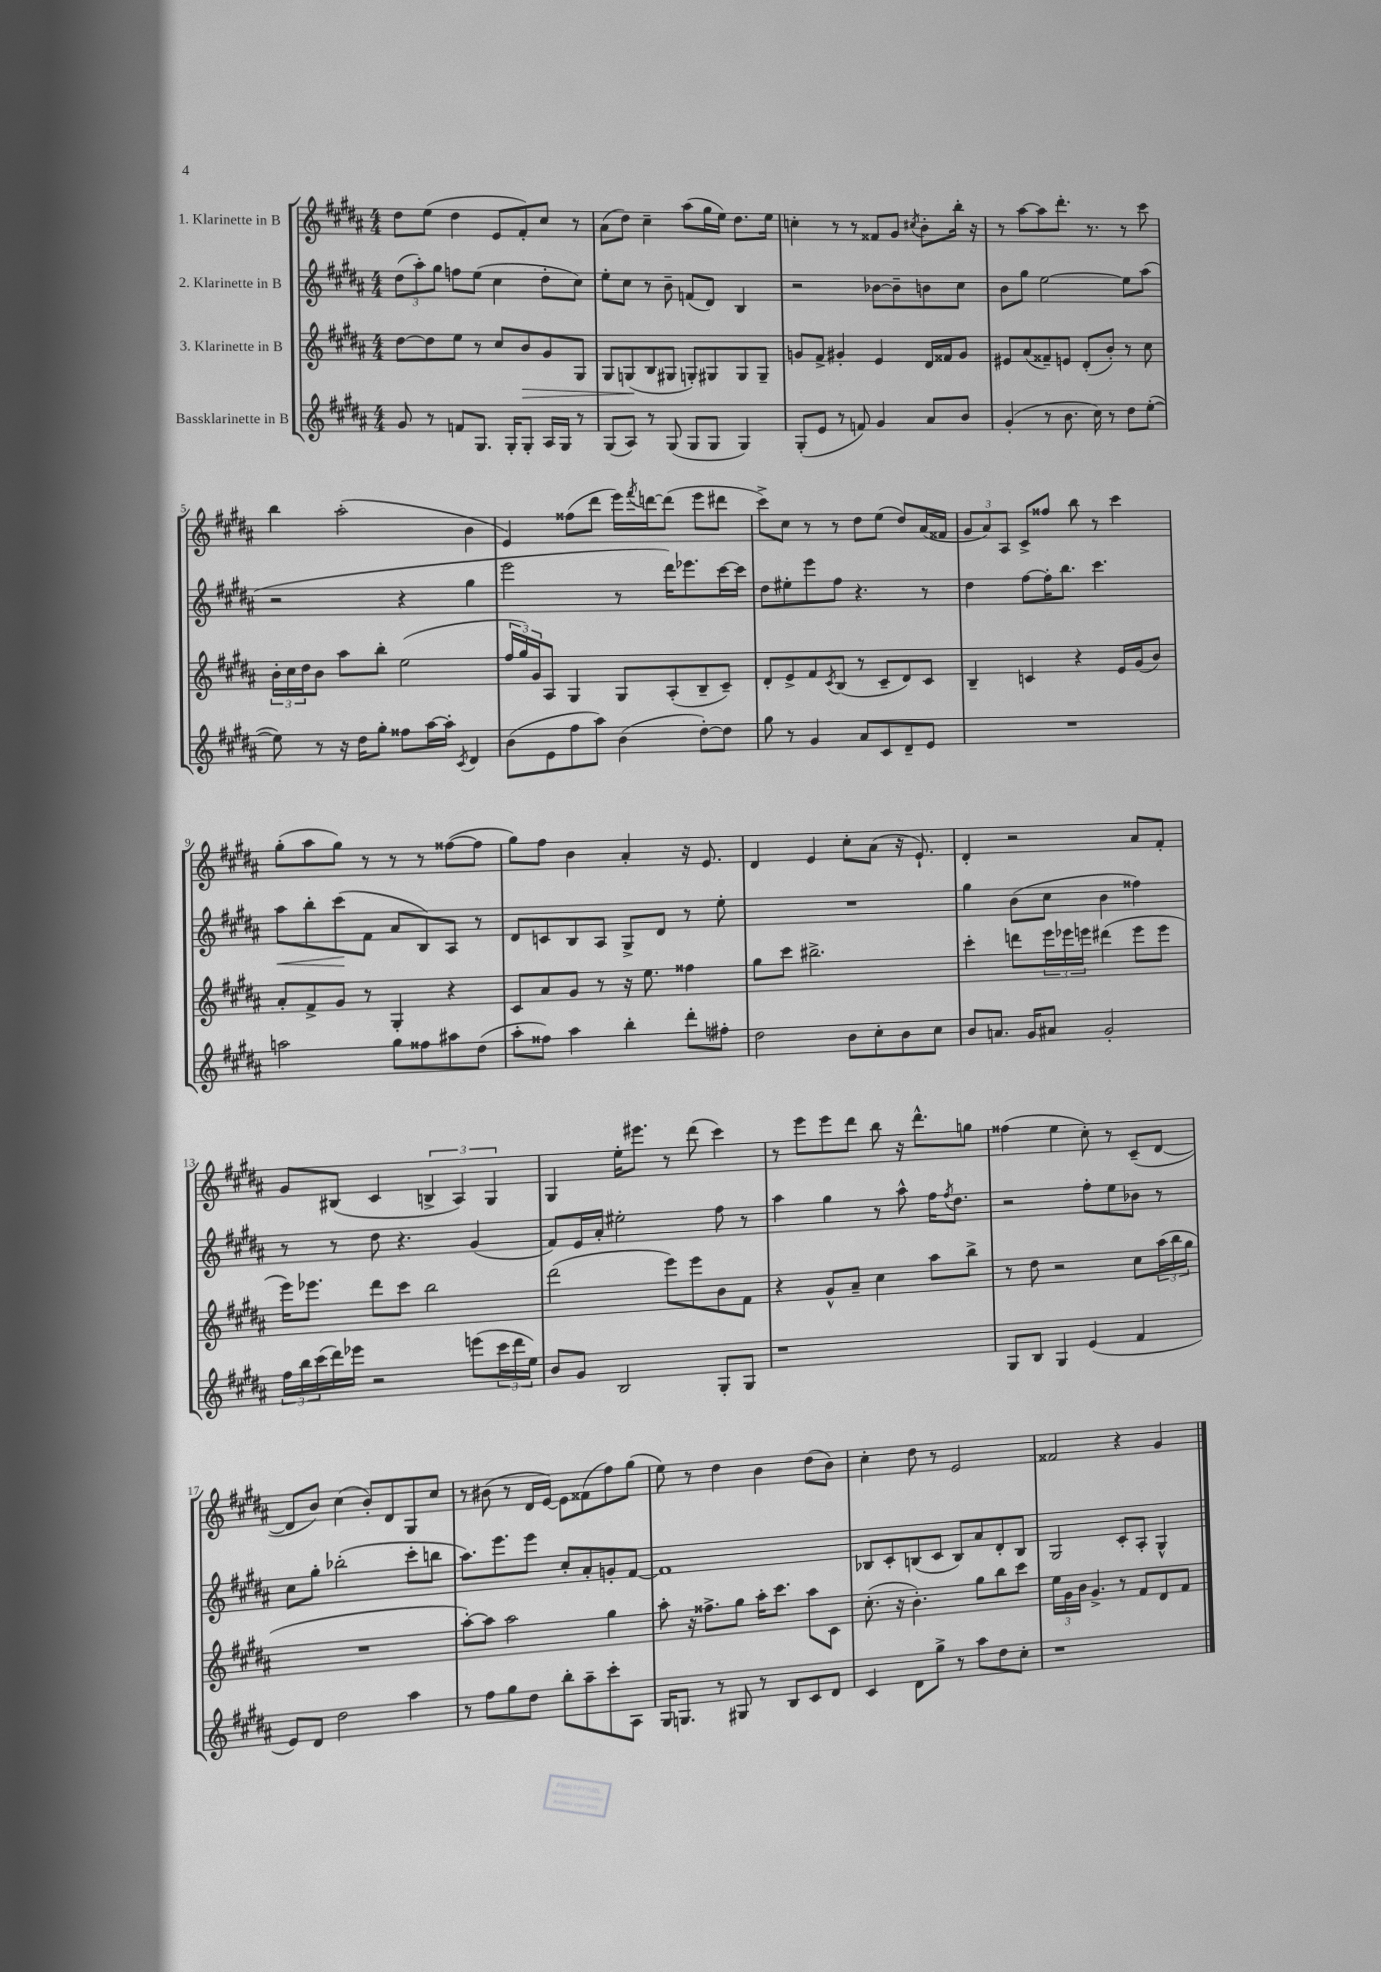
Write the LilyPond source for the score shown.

<<
\new StaffGroup <<
\new Staff = "s0" \with { instrumentName = "1. Klarinette in B" } {
    \clef treble \key b \major \numericTimeSignature \time 4/4
    dis''8 e''8( dis''4 e'8 fis'8-.) cis''8 r8 |
    ais'8( dis''8) cis''4-- ais''8( gis''16 e''16) dis''8. e''16 |
    c''4-. r8 r8 fisis'8 gis'8 \acciaccatura { cis''8 } b'8-. b''16-. r16 |
    r8 ais''8~ ais''8 dis'''8.-. r8. r8 cis'''8 |
    b''4 ais''2-.( b'4 |
    e'4) fisis''8( dis'''8 e'''16) \acciaccatura { fis'''8 } d'''16~ d'''8( e'''8 dis'''8 |
    cis'''8->) cis''8 r8 r8 dis''8 e''8( dis''8) ais'16( fisis'16 |
    \tuplet 3/2 { gis'8 ais'8) ais8 } cis'8-> fisis''8 b''8 r8 cis'''4 |
    gis''8-.( ais''8 gis''8) r8 r8 r8 fisis''8~( fisis''8 |
    gis''8) fis''8 b'4 ais'4-. r16 e'8. |
    dis'4 e'4 cis''8-. ais'8( r16 e'8.-!) |
    dis'4-. r2 ais'8 fis'8-. |
    gis'8 bis8( cis'4 \tuplet 3/2 { b4-> ais4) gis4 } |
    gis4 e''16-. eis'''8. r8 dis'''8( cis'''4) |
    r8 e'''8 e'''8 dis'''8 b''8 r16 dis'''8.-^ g''8 |
    fisis''4( e''4 cis''8-.) r8 cis'8--( dis'8~ |
    dis'8 b'8) cis''4( b'8-.) dis'8 gis8 cis''8 |
    r8 bis'8( r8 dis'16 e'16~) e'8 fisis'8( fis''8) gis''8( |
    e''8) r8 dis''4 b'4 dis''8( b'8) |
    cis''4-. dis''8 r8 e'2 |
    fisis'2 r4 gis'4 \bar "|." |
}
\new Staff = "s1" \with { instrumentName = "2. Klarinette in B" } {
    \clef treble \key b \major \numericTimeSignature \time 4/4
    \tuplet 3/2 { dis''8( ais''8-.) gis''8 } f''8 e''8( cis''4 dis''8-. cis''8) |
    e''8-. cis''8 r8 b'8-- f'8( dis'8) b4 |
    r2 bes'8~ bes'8-- b'8 cis''8 |
    b'8 gis''8 e''2~ e''8 ais''8( |
    r2 r4 gis''4 |
    e'''2 r8 dis'''16) ees'''8. cis'''16~ cis'''16 |
    dis''8 eis''8-. e'''8 fis''8 r4. r8 |
    dis''4 fis''8~ fis''16-. b''8. cis'''4. |
    ais''8\< b''8-. cis'''8\!( fis'8 ais'8 b8) ais8 r8 |
    dis'8 c'8 b8 ais8 gis8-> dis'8 r8 e''8-. |
    R1 |
    gis''4 b'8( cis''8 b'4 fisis''4) |
    r8 r8 dis''8 r4. gis'4( |
    fis'8) e'16 ais'16-. eis''2-. fis''8 r8 |
    ais''4 gis''4 r8 ais''8-^ fis''16 \acciaccatura { fis''8 } dis''8. |
    r2 fis''8-. e''8 bes'8 r8 |
    cis''8 gis''8-. bes''2-.( cis'''8-. b''8 |
    ais''8.) e'''8. e'''8 cis''8-. ais'8-. g'8-. fis'8~ |
    fis'1 |
    bes8 cis'8-. b8( cis'8 b8) ais'8 dis'8-. b8 |
    gis2 cis'8-. ais8-. gis4-^ \bar "|." |
}
\new Staff = "s2" \with { instrumentName = "3. Klarinette in B" } {
    \clef treble \key b \major \numericTimeSignature \time 4/4
    dis''8~ dis''8 e''8 r8 cis''8 b'8\> gis'8 gis8 |
    gis8 g8\!( b8 gis8 g8-.) gis8 gis8 gis8-- |
    g'8 fis'8-> gis'4-. e'4 dis'16 fisis'16 gis'8 |
    eis'8 ais'8( fisis'8--) e'8 dis'8-.( b'8-.) r8 cis''8 |
    \tuplet 3/2 { b'16-. cis''16 dis''16 } b'8 ais''8 b''8-. e''2( |
    \tuplet 3/2 { fis''16 gis''16) gis'16 } ais8 gis4 gis8 ais8-.( b8-- cis'8--) |
    dis'8-. e'8-> fis'8 \acciaccatura { cis'8 } b8( r8 cis'8-- dis'8) cis'8 |
    b4-- c'4 r4 e'16 gis'16( b'8) |
    ais'8-. fis'8-> gis'8 r8 gis4-. r4 |
    cis'8 ais'8 gis'8 r8 r16 e''8. fisis''4 |
    gis''8 cis'''8 bis''2.-> |
    cis'''4-. d'''8 \tuplet 3/2 { e'''16 ees'''16 e'''16 } dis'''4( e'''8 e'''8 |
    e'''16) ees'''8. dis'''8 cis'''8 b''2 |
    dis'''2( e'''8) e'''8 b'8 fis'8 |
    r4 gis'8-^ ais'8-- cis''4 ais''8 b''8-> |
    r8 dis''8 r2 cis''8 \tuplet 3/2 { ais''16( b''16 gis''16 } |
    R1 |
    ais''8~-.) ais''8 ais''2 gis''4 |
    ais''8-. r16 fisis''8.-> gis''8 ais''16-. cis'''8. ais''8 cis'8 |
    cis''8.-.( r16 b'4.-.) gis''8 b''8 cis'''8 |
    \tuplet 3/2 { e''16 gis'16 b'16 } gis'4.-> r8 fis'8 dis'8 fis'8 \bar "|." |
}
\new Staff = "s3" \with { instrumentName = "Bassklarinette in B" } {
    \clef treble \key b \major \numericTimeSignature \time 4/4
    gis'8 r8 f'8 gis8. gis16-. gis8-. ais16 gis16 r8 |
    gis8( ais8) r8 gis8( gis8 gis8 gis4) |
    gis8-.( e'8 r8 f'8) gis'4 ais'8 b'8 |
    gis'4-.( r8 b'8. cis''16) r8 dis''8 e''8~-.( |
    e''8) r8 r16 dis''16 gis''8-. fisis''8 ais''16~ ais''16-. \acciaccatura { cis'8 } dis'4 |
    b'8( e'8 fis''8 ais''8) b'4( dis''8~-.) dis''8 |
    gis''8 r8 gis'4 ais'8 cis'8 dis'8-- e'8 |
    R1 |
    a''2 gis''8 fisis''8 ais''8 dis''8( |
    ais''8-. fisis''8) ais''4 b''4-. dis'''8-. fis''8-. |
    dis''2 b'8 cis''8-. b'8 cis''8 |
    b'8 a'8. gis'16 ais'8 gis'2-. |
    \tuplet 3/2 { fis''16 b''16 cis'''16( } dis'''16) ees'''16 r2 e'''8( \tuplet 3/2 { cis'''16 dis'''16 e''16) } |
    b'8 gis'8 b2 gis8-. gis8 |
    r1 |
    gis8 b8 gis4 e'4( fis'4 |
    e'8) dis'8 dis''2 ais''4 |
    r8 fis''8 gis''8 dis''8 b''8-. ais''8-- cis'''8-. ais8 |
    gis16 g8. r8 gis8 r8 b8 cis'8 dis'8 |
    cis'4 dis'8 gis''8-> r8 ais''8 dis''8 cis''8-. |
    r1 \bar "|." |
}
>>
>>
